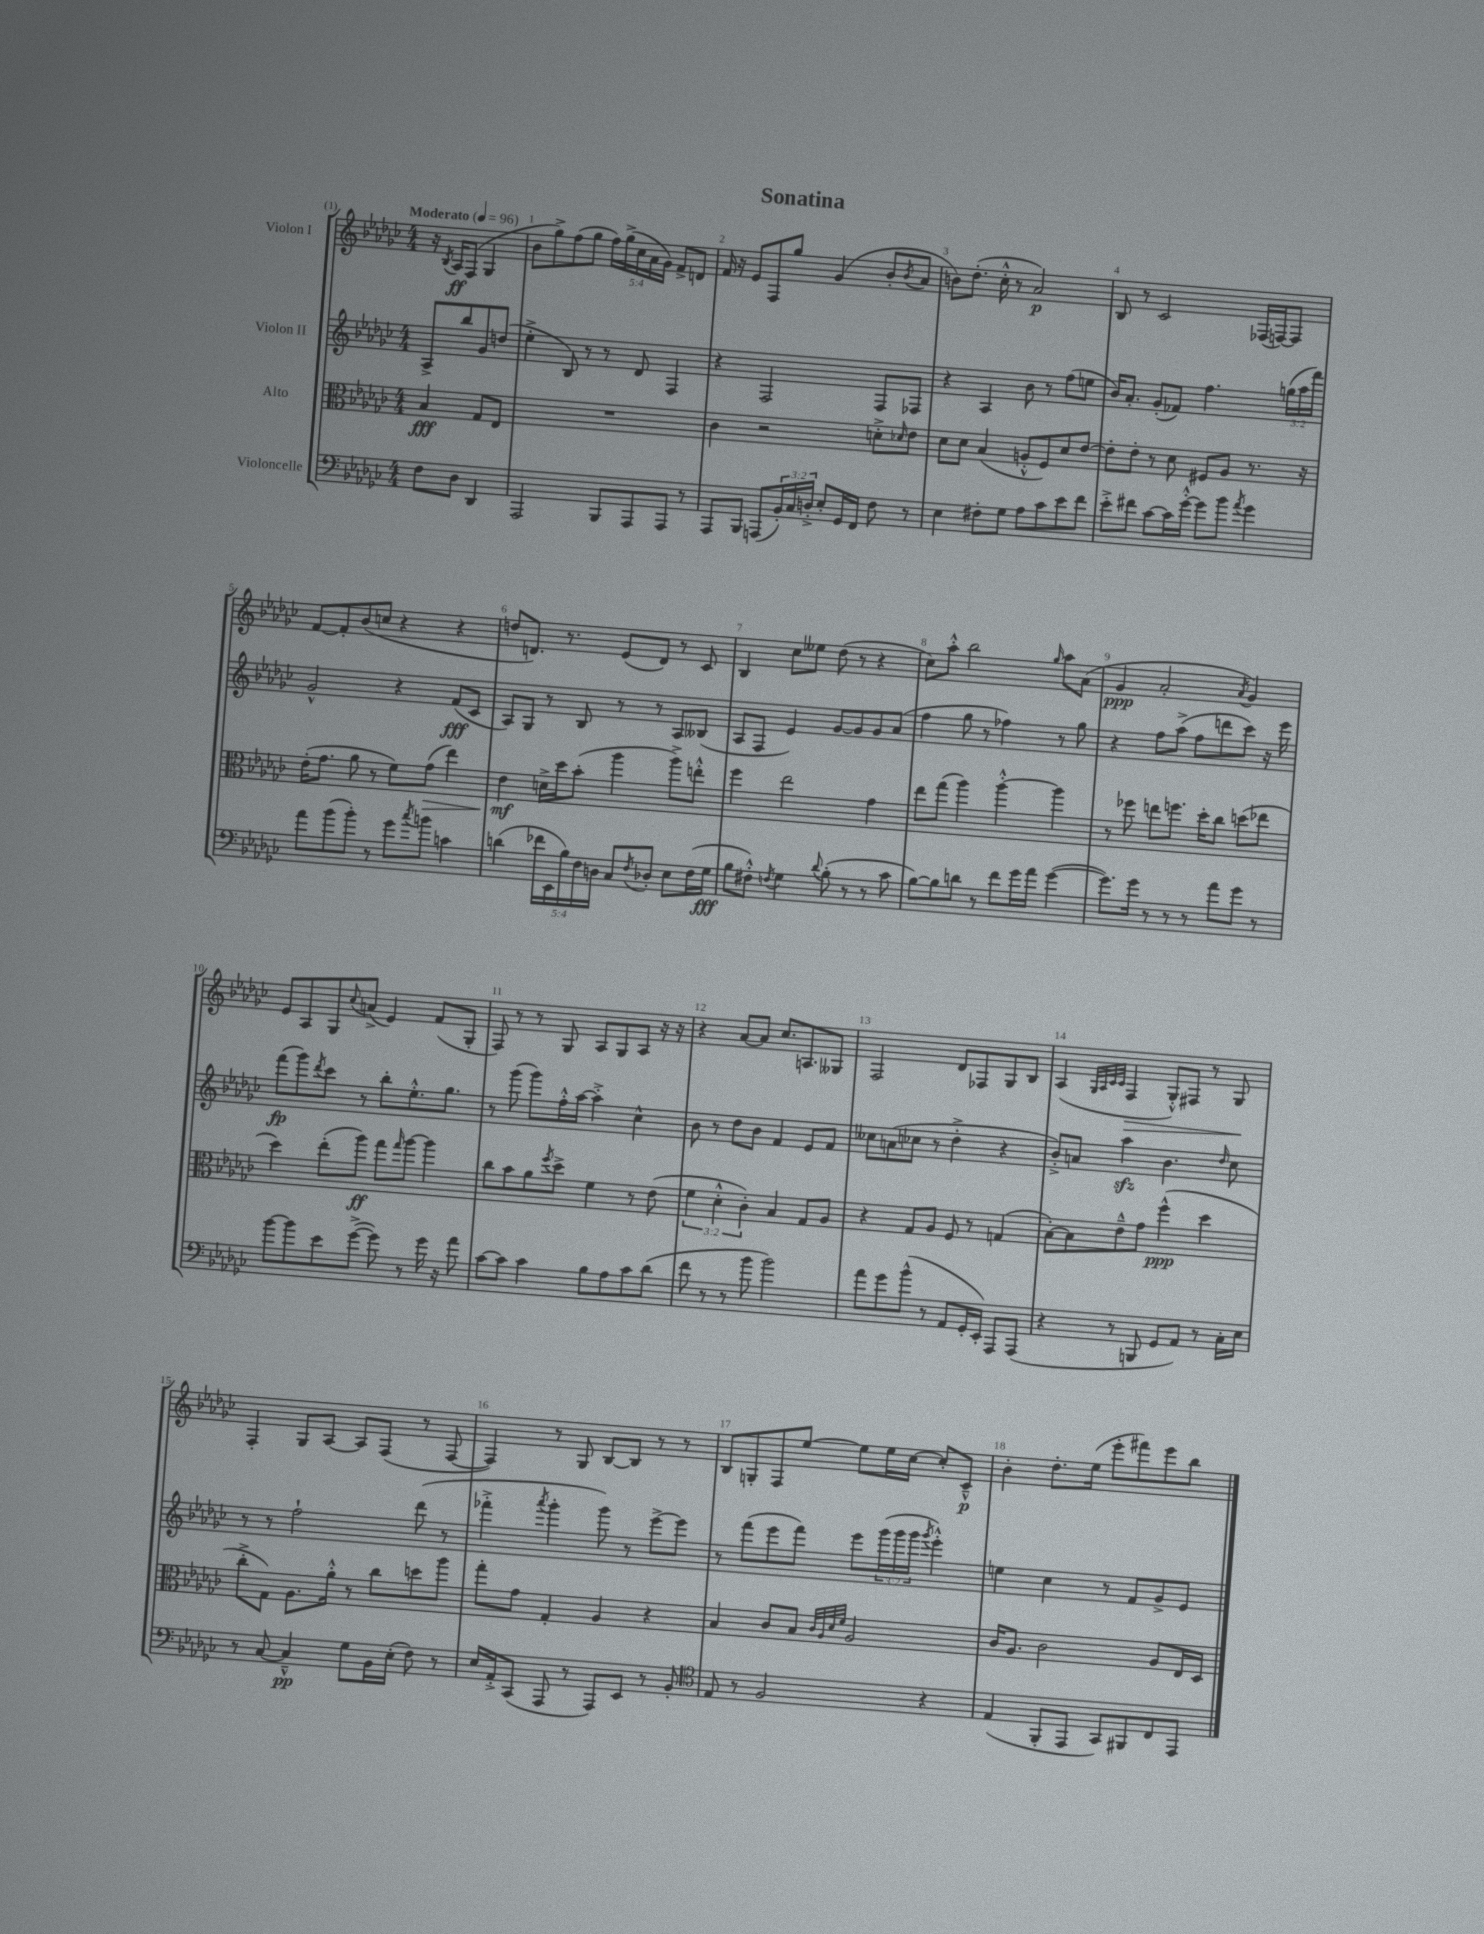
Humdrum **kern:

**kern	**dynam	**kern	**dynam	**kern	**dynam	**kern	**dynam
*part4	*part4	*part3	*part3	*part2	*part2	*part1	*part1
*staff4	*staff4	*staff3	*staff3	*staff2	*staff2	*staff1	*staff1
*I"Violoncelle	*	*I"Alto	*	*I"Violon II	*	*I"Violon I	*
*clefF4	*	*clefC3	*	*clefG2	*	*clefG2	*
*k[b-e-a-d-g-c-]	*	*k[b-e-a-d-g-c-]	*	*k[b-e-a-d-g-c-]	*	*k[b-e-a-d-g-c-]	*
*M4/4	*	*M4/4	*	*M4/4	*	*M4/4	*
*MM96	*	*MM96	*	*MM96	*	*MM96	*
=	=	=	=	=	=	=	=
!	!	!	!	!	!	!LO:TX:a:B:t=Moderato	!
8F\L	.	4B-/	fff	8A-^/L	.	16r	.
.	.	.	.	.	.	8qB-/	.
.	.	.	.	.	.	16A-/KL	ff
8D-\J	.	.	.	8bb-/	.	(8F/J	.
4DD-/	.	8G-/L	.	8g-/	.	4G-/	.
.	.	8E-/J	.	(8ddn/J	.	.	.
=1	=1	=1	=1	=1	=1	=1	=1
2AAA-/	.	1r	.	4ee-'^\	.	8b-\L	.
.	.	.	.	.	.	8gg-^\)	.
.	.	.	.	8B-/)	.	(8ff\	.
.	.	.	.	8r	.	8gg-\J	.
8BBB-/L	.	.	.	8r	.	20ff\LL)	.
.	.	.	.	.	.	(20gg-^\	.
.	.	.	.	.	.	20cc-\	.
8AAA-/	.	.	.	8d-/	.	.	.
.	.	.	.	.	.	20a-\	.
.	.	.	.	.	.	20g-\JJ)	.
8AAA-/J	.	.	.	4F/	.	8f^/L	.
8r	.	.	.	.	.	8dn/J	.
=2	=2	=2	=2	=2	=2	=2	=2
8AAA-/L	.	4c-\	.	4r	.	16f/	.
.	.	.	.	.	.	16r	.
8BBB-/J	.	.	.	.	.	8e-/L	.
(8AAAn/L	.	2r	.	2F/	.	8F/	.
24BB-'/L)	.	.	.	.	.	8gg-/J	.
24C-/	.	.	.	.	.	.	.
24Dn'^/JJ	.	.	.	.	.	.	.
8E-'/L	.	.	.	.	.	(4g-/	.
16GG-/L	.	.	.	.	.	.	.
16FF/JJ	.	.	.	.	.	.	.
8F\	.	8dn'^\L	.	8F/L	.	8b-'/L	.
.	.	16qqd-X/	.	.	.	8qb-/	.
8r	.	8e-\J	.	8F-X/J	.	8a-/J	.
=3	=3	=3	=3	=3	=3	=3	=3
4E-\	.	8d-\L	.	4r	.	8bn\L)	.
.	.	8d-\J	.	.	.	(8.dd-'\J	.
8F#X'\L	.	(4B-/	.	4A-/	.	.	.
.	.	.	.	.	.	16cc-'^^\	.
8G-\J	.	.	.	.	.	8r	.
8A-\L	.	8An'^^/L	.	8b-\	.	2a-/)	p
8c-\	.	8F/)	.	8r	.	.	.
8e-\	.	8d-/	.	(8ff\L	.	.	.
8f\J	.	[8e-/J	.	8een\J	.	.	.
=4	=4	=4	=4	=4	=4	=4	=4
8e-'^\L	.	8e-'\L]	.	16b-/KL)	.	8B-/	.
.	.	.	.	8.a-'/J	.	.	.
8f#X\J	.	8e-'\J	.	.	.	8r	.
[8c-\L	.	8r	.	(8g-'/L	.	2c-/	.
16c-\L]	.	8d-\	.	8f-X/J)	.	.	.
[16g-'^^\JJ	.	.	.	.	.	.	.
8g-\L]	.	8F#X/L	.	4.ff\	.	.	.
8b-\J	.	8A-/J	.	.	.	.	.
8qa-/	.	.	.	.	.	.	.
4g-\	.	8.r	.	.	.	(16F-X/LL	.
.	.	.	.	.	.	[16Fn/J)	.
.	.	.	.	(24ggn\LL	.	8F/J]	.
.	.	.	.	24aa-\	.	.	.
.	.	16r	.	.	.	.	.
.	.	.	.	24fff\JJ)	.	.	.
!!LO:LB:g=z
=5	=5	=5	=5	=5	=5	=5	=5
8a-\L	.	(16e-'\KL	.	2g-^^/	.	[8f/L	.
.	.	8.g-\J	.	.	.	.	.
(8b-\	.	.	.	.	.	8f'/]	.
8b-'\J)	.	8a-\	.	.	.	(8b-/	.
8r	.	8r	.	.	.	8ccn/J	.
8g-\L	.	8f\L)	.	4r	.	4r	.
8qcc-/	.	.	.	.	.	.	.
!	!	!	!LO:HP:b	!	!	!	!
8bn\J	.	(8g-\J	>	.	.	.	.
4cn\	.	4ee-\)	.	(8f/L	fff	4r	.
.	.	.	.	8c-/J	.	.	.
=6	=6	=6	=6	=6	=6	=6	=6
(4dn\	.	4e-\	mf	8A-/L)	.	8ddn/L	.
.	.	.	.	8G-/J	.	8.dn/J)	.
20f-X\LL	.	16dn^\LL	]	8r	.	.	.
20EE-\	.	.	.	.	.	.	.
.	.	16dd-\J	.	.	.	8.r	.
20B-\)	.	.	.	.	.	.	.
.	.	(8b-'\J	.	8B-/	.	.	.
20F\	.	.	.	.	.	.	.
20Dn\JJ	.	.	.	.	.	.	.
8C-/L	.	4aa-\	.	8r	.	(8e-/L	.
8qF/	.	.	.	.	.	.	.
8D-X'/J	.	.	.	8r	.	8d/J)	.
8E-\L	.	8aa-^\L)	.	8A-/L	.	8r	.
(16F\L	.	8een'^^\J	.	(8B--X/J	.	8c-/	.
16G-\JJ	fff	.	.	.	.	.	.
=7	=7	=7	=7	=7	=7	=7	=7
8B-\L	.	4ff\	.	8A-/L	.	4B-/	.
8F#X'^^\J)	.	.	.	8F/J	.	.	.
8qFn/	.	.	.	.	.	.	.
4G-\	.	2ee-\	.	4e-/)	.	8cc-\L	.
.	.	.	.	.	.	8ee--X\J	.
8qqd-/	.	.	.	.	.	.	.
(8B-'\	.	.	.	[8g-/L	.	(8dd-\	.
8r	.	.	.	8g-/]	.	8r	.
8r	.	4g-\	.	8g-/	.	4r	.
8c-\	.	.	.	(8a-/J	.	.	.
=8	=8	=8	=8	=8	=8	=8	=8
[8B-\L)	.	8ee-\L	.	4ff\	.	8cc-\L)	.
8B-\]	.	(8gg-\J	.	.	.	8aa-'^^\J	.
8dn\J	.	4aa-\)	.	8gg-\	.	2bb-\	.
8r	.	.	.	8r	.	.	.
8f\L	.	[4aa-'^^\	.	4ff-X\)	.	.	.
16g-\L	.	.	.	.	.	.	.
16a-\JJ	.	.	.	.	.	.	.
.	.	.	.	.	.	16qqgg-/	.
([4g-\	.	4aa-\]	.	8r	.	8aa-\L	.
.	.	.	.	8gg-\	.	(8a-\J	.
=9	=9	=9	=9	=9	=9	=9	=9
8.g-\L])	.	8r	.	4r	.	4g-/	ppp
.	.	8ff-X\	.	.	.	.	.
16g-\Jk	.	.	.	.	.	.	.
8r	.	8een\L	.	8ff\L	.	2a-'/	.
8r	.	8.ffn\J	.	(8aa-^\J	.	.	.
8r	.	.	.	8ff\L	.	.	.
.	.	16dd-'\KL	.	.	.	.	.
8a-\L	.	8cc-\J	.	8dddn\	.	.	.
.	.	.	.	.	.	8qa-/	.
8g-\J	.	(8ddn\L	.	8ccc-\J)	.	4g-/)	.
8r	.	8ee-X\J	.	16r	.	.	.
.	.	.	.	16eee-\	.	.	.
!!LO:LB:g=z
=10	=10	=10	=10	=10	=10	=10	=10
[8b-\L	.	4dd-\)	.	(8fff\L	fp	8e-/L	.
8b-\]	.	.	.	8ggg-\)	.	8A-/	.
.	.	.	.	8qddd-/	.	.	.
8e-\	.	(8ee-'\L	.	8ccc-\J	.	8G-/	.
.	.	.	.	.	.	8qqcc-/	.
([8g-^\J	.	8aa-\J)	ff	8r	.	(8an^/J	.
8g-\])	.	8gg-\L	.	8bb-'\L	.	4e-/)	.
.	.	16qqgg-/	.	.	.	.	.
8r	.	[8aa-\J	.	8.ee-'^^\	.	.	.
16g-\	.	4aa-\]	.	.	.	(8f/L	.
16r	.	.	.	8.gg-\J	.	.	.
8a-\	.	.	.	.	.	8G-'/J	.
=11	=11	=11	=11	=11	=11	=11	=11
[8c-\L	.	8cc-\L	.	8r	.	8F/)	.
8c-\J]	.	8b-\	.	(8ggg-\	.	8r	.
4c-\	.	8a-\	.	8ggg-\L)	.	8r	.
.	.	8qff/	.	.	.	.	.
.	.	8dd-^\J	.	16ff'^^\L	.	8G-/	.
.	.	.	.	[16aa-\JJ	.	.	.
8B-\L	.	4f\	.	4aa-'^\]	.	8A-/L	.
8A-\	.	.	.	.	.	8G-/	.
8c-\	.	8r	.	4cc-^^\	.	8A-/J	.
(8d-\J	.	(8e-\	.	.	.	16r	.
.	.	.	.	.	.	16r	.
=12	=12	=12	=12	=12	=12	=12	=12
8f\	.	6f\	.	8b-\	.	4r	.
8r	.	.	.	8r	.	.	.
.	.	6d-'^^\	.	.	.	.	.
8r	.	.	.	8dd-\L	.	[8a-/L	.
.	.	6c-'\)	.	.	.	.	.
8b-\	.	.	.	8b-\J	.	8a-/J]	.
2b-\)	.	4B-/	.	4f/	.	8.cc-/L	.
.	.	.	.	.	.	8.An/	.
.	.	8G-/L	.	8e-/L	.	.	.
.	.	8A-/J	.	8f/J	.	8G--X/J	.
=13	=13	=13	=13	=13	=13	=13	=13
8a-\L	.	4r	.	8cc--X\L	.	2F/	.
8g-\	.	.	.	(8an\	.	.	.
(8b-^^\J	.	8G-/L	.	8cc-X\J	.	.	.
8r	.	8A-/J	.	8r	.	.	.
8AA-/L	.	8F/	.	4dd-'^\	.	8d-/L	.
16GG-'/L	.	8r	.	.	.	8F-X/	.
16EE-'/JJ)	.	.	.	.	.	.	.
8AAA-/L	.	(4Gn/	.	4r	.	8G-/	.
(8AAA-/J	.	.	.	.	.	8B-/J	.
=14	=14	=14	=14	=14	=14	=14	=14
4r	.	[8B-'\L)	.	8b-'^/L)	.	(4A-/	.
.	.	8B-\]	.	8an/J	.	.	.
.	.	.	.	.	.	32qqG-/LLL	.
.	.	.	.	.	.	32qqA-/	.
.	.	.	.	.	.	32qqc-/	.
.	.	.	.	.	.	32qqc-/JJJ	.
!	!	!	!	!	!	!	!LO:HP:b
8r	.	8e-~^^\	.	4aa-zz\	.	4F/	>
8BBBn/	.	8g-\J	.	.	.	.	.
8GG-/L	.	(4ff^^\	ppp	4.b-\	.	8G-'^^/L)	.
8AA-/J)	.	.	.	.	.	8F#X/J	.
8r	.	4dd-\	.	.	.	8r	.
.	.	.	.	16qqdd-/	.	.	.
16C-'\LL	.	.	.	8cc-\	.	8G-/	.
16E-\JJ	.	.	.	.	.	.	.
.	.	.	.	.	.	.	]
!!LO:LB:g=z
=15	=15	=15	=15	=15	=15	=15	=15
8r	.	8cc-'^\L	.	8r	.	4F'/	.
[8C-/	.	8G-\J)	.	8r	.	.	.
4C-~^^/]	pp	8.A-\L	.	2ff`\	.	8G-/L	.
.	.	.	.	.	.	[8A-/J	.
.	.	16a-'^^\Jk	.	.	.	.	.
8G-\L	.	8r	.	.	.	8A-/L]	.
16BB-\L	.	8cc-\L	.	.	.	(8F/J	.
(16E-'\JJ	.	.	.	.	.	.	.
8F\)	.	8ddn\	.	(8ddd-\	.	8r	.
8r	.	8aa-\J	.	8r	.	[8F/	.
=16	=16	=16	=16	=16	=16	=16	=16
16E-/LL	.	8gg-'\L	.	4fff-X'^\	.	4F/])	.
16AA-'^/J	.	.	.	.	.	.	.
(8CC-/J	.	8g-\J	.	.	.	.	.
.	.	.	.	8qaaa-/	.	.	.
8AAA-/	.	4G-'/	.	4ggg-'\	.	8r	.
8r	.	.	.	.	.	8G-/	.
8AAA-/L)	.	4A-/	.	8ggg-\)	.	[8B-/L	.
8EE-/J	.	.	.	8r	.	8B-/J]	.
8r	.	4r	.	[8eee-^\L	.	8r	.
8BB-'/	.	.	.	8eee-\J]	.	8r	.
=17	=17	=17	=17	=17	=17	=17	=17
*clefC4	*	*	*	*	*	*	*
8E-/	.	4B-/	.	8r	.	8B-/L	.
8r	.	.	.	(8fff\L	.	8Gn'/	.
2F/	.	8c-/L	.	8eee-\	.	8F/	.
.	.	8B-/J	.	8fff\J)	.	[8ee-/J	.
.	.	32qqc-/LLL	.	.	.	.	.
.	.	32qqA-/	.	.	.	.	.
.	.	32qqd-/	.	.	.	.	.
.	.	32qqf/JJJ	.	.	.	.	.
.	.	2A-/	.	8eee-\L	.	8ee-\L]	.
.	.	.	.	(24ggg-\L	.	16ee-\L	.
.	.	.	.	24ggg-\	.	.	.
.	.	.	.	.	.	[16cc-\JJ	.
.	.	.	.	24ggg-\JJ	.	.	.
.	.	.	.	8qggg-/	.	.	.
4r	.	.	.	4eee-'^^\)	.	8cc-'/L]	.
.	.	.	.	.	.	8c-~^^/J	p
=18	=18	=18	=18	=18	=18	=18	=18
(4E-/	.	16c-/KL	.	4een\	.	4b-'\	.
.	.	8.A-/J	.	.	.	.	.
8FF'/L	.	2c-\	.	4cc-\	.	8.dd-'\L	.
8EE-/J	.	.	.	.	.	.	.
.	.	.	.	.	.	(16ee-\Jk	.
8GG-/L)	.	.	.	8r	.	8eee-'\L	.
8FF#X/	.	.	.	8f/L	.	8fff#X\)	.
8C-/	.	8A-/L	.	8g-^/	.	8eee-\	.
8EE-/J	.	16E-/L	.	8e-/J	.	8bb-\J	.
.	.	16D-/JJ	.	.	.	.	.
==	==	==	==	==	==	==	==
*-	*-	*-	*-	*-	*-	*-	*-
